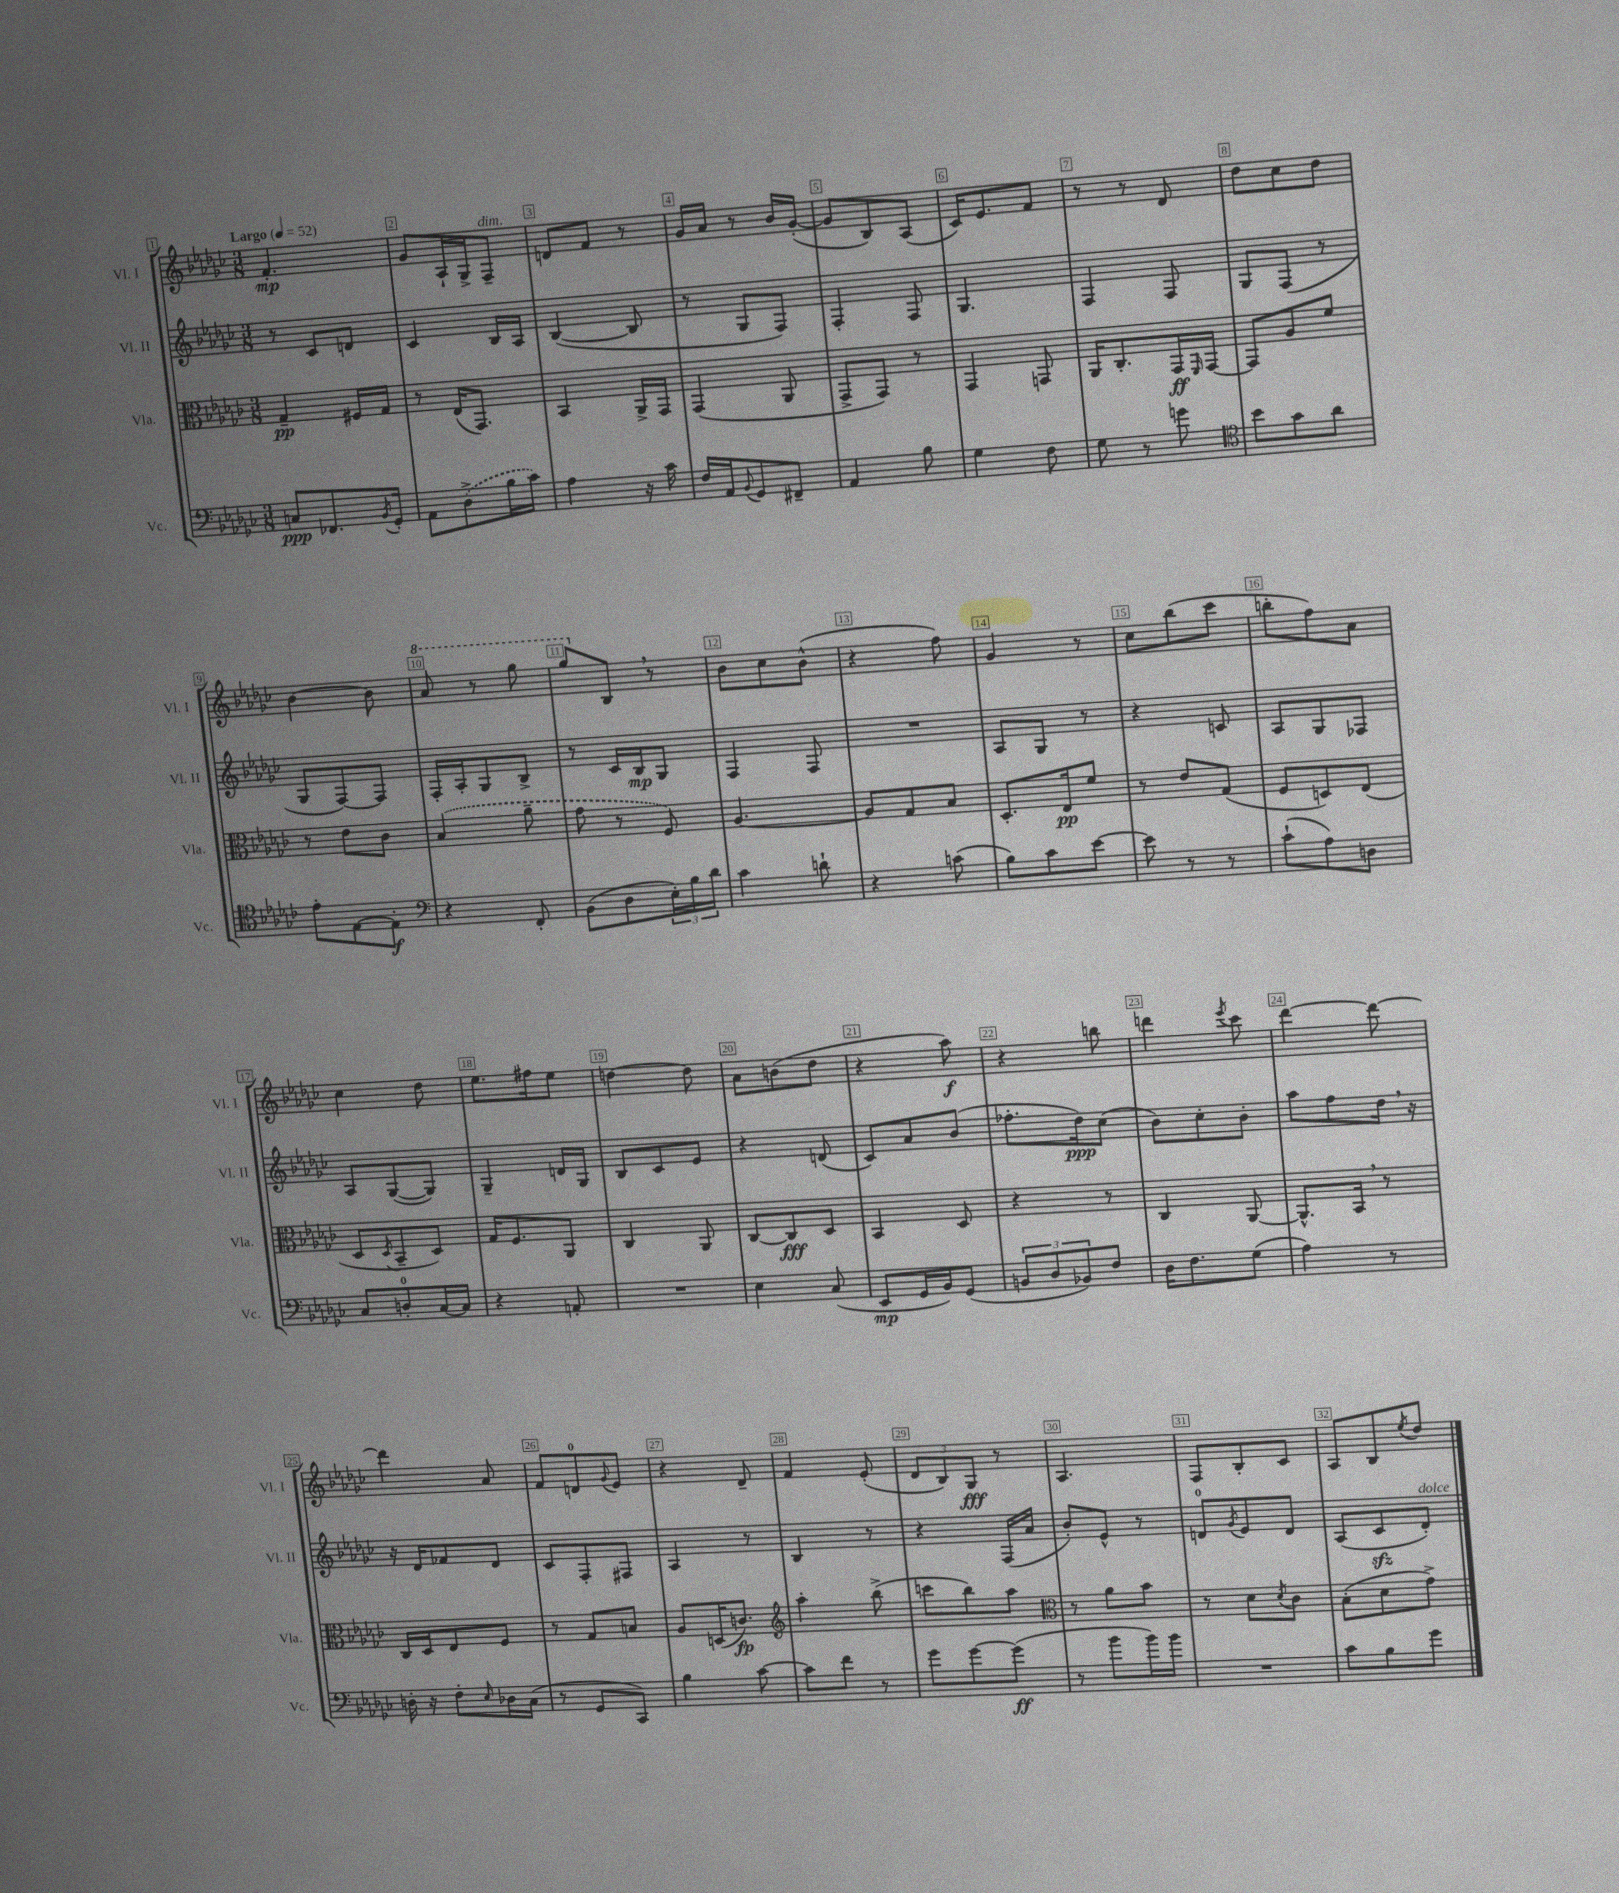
<<
\new StaffGroup <<
\new Staff = "s0" \with { instrumentName = "Vl. I" shortInstrumentName = "Vl. I" } {
    \clef treble \key ges \major \numericTimeSignature \time 3/8 \tempo "Largo" 4 = 52
    f'4.-.\mp |
    ges'8 aes16-! ges16-> f8--^\markup { \italic "dim." } |
    d'8 f'8 r8 |
    ges'16 aes'16 r8 bes'16 ges'16~-.( |
    ges'8 bes8) aes8( |
    ces'16) ees'8. f'8 |
    r8 r8 des'8 |
    des''8 ces''8 des''8 |
    bes'4~ bes'8 |
    \ottava #1 aes''8 r8 ges'''8 |
    ges'''8 \ottava #0 bes8 \breathe r8 |
    bes'8 ces''8 bes'8-^( |
    r4 f''8) |
    ges'4 r8 |
    ces''8 bes''8( ces'''8 |
    b''8-. f''8) aes'8 |
    ces''4 des''8 |
    ees''8. fis''16 ees''8 |
    d''4~ d''8 |
    aes'8 b'8( des''8 |
    r4 aes''8\f) |
    r4 b''8 |
    d'''4 \acciaccatura { ees'''8 } ces'''8 |
    des'''4~ des'''8~ |
    des'''4 aes'8 |
    f'8 d'8-0 \appoggiatura { ges'8 } ees'8 |
    r4 des'8-- |
    f'4 ees'8-.( |
    \tuplet 3/2 { des'8 bes8) ges8\fff } r8 |
    aes4. |
    f8 bes8-. ces'8 |
    aes8 bes8 \acciaccatura { ees''8 } des''8 \bar "|." |
}
\new Staff = "s1" \with { instrumentName = "Vl. II" shortInstrumentName = "Vl. II" } {
    \clef treble \key ges \major \numericTimeSignature \time 3/8
    r8 ces'8 d'8 |
    ces'4 bes16 aes16 |
    bes4~( bes8 |
    r8 ges8 f8) |
    f4-. f8 |
    ges4. |
    f4 f8 |
    ges8 f8( r8 |
    ges8 f8~) f8 |
    f16-. aes16-. ges8 bes8-> |
    r8 ces'16 bes16\mp ges8 |
    f4 f8 |
    R4. |
    aes8 ges8 r8 |
    r4 c'8 |
    aes8 ges8 fes8 |
    aes8 ges8~( ges8) |
    ges4-- d'16 ges16 |
    bes8 ces'8 ees'8 |
    r4 d'8( |
    ces'8) aes'8 bes'8( |
    fes''8.-. des''16\ppp) ces''8( |
    bes'8) ces''8-. bes'8-. |
    aes''8 f''8 des''16 \breathe r16 |
    r16 des'16 fes'8 des'8 |
    ces'8 f8-. fis8 |
    aes4 r8 |
    bes4 r8 |
    r4 f16( aes'16 |
    bes'8-.) ees'8-^ r8 |
    d'8-0 \acciaccatura { ges'8 } ees'8 d'8 |
    aes8( ces'8\sfz des'8-.^\markup { \italic "dolce" }) \bar "|." |
}
\new Staff = "s2" \with { instrumentName = "Vla." shortInstrumentName = "Vla." } {
    \clef alto \key ges \major \numericTimeSignature \time 3/8
    ges4--\pp fis16 ges16 |
    r8 ees16( ges,8.) |
    bes,4 aes,16-> ges,16 |
    ges,4( aes,8 |
    ges,8-> ges,8) r8 |
    ges,4 g,8 |
    aes,16 ces8.-. ges,16\ff \grace { f,16 } ges,16~ |
    ges,8 aes8 f'8 |
    r8 ees'8 ces'8 |
    \once \slurDashed bes4( aes'8-- |
    ges'8 r8 f8) |
    aes4.~ |
    aes8 ges8 bes8 |
    des8.-. ees16\pp f'8 |
    r8 ees'8 ges8( |
    f8 d8) ees8( |
    des8 \acciaccatura { des8 } bes,8-- des8) |
    ges16 f8. aes,8 |
    ces4 aes,8 |
    ces8~ ces8\fff des8 |
    bes,4 des8 |
    r4 r8 |
    ces4 aes,8~ |
    aes,8.-^ bes,16 \breathe r8 |
    ces16 des16 ees8 f8 |
    r8 ges8 b8 |
    aes8 d16( c'8.\fp) |
    \clef treble aes''4-. bes''8->( |
    c'''8 bes''8) aes''8 |
    \clef alto r8 aes'8 bes'8 |
    r8 des'8 \acciaccatura { des'8 } ces'8 |
    bes8-.( des'8 ges'8->) \bar "|." |
}
\new Staff = "s3" \with { instrumentName = "Vc." shortInstrumentName = "Vc." } {
    \clef bass \key ges \major \numericTimeSignature \time 3/8
    c8\ppp fes,8. \acciaccatura { bes,8 } ges,16-. |
    aes,8 \once \slurDashed des8->( bes16 ces'16) |
    aes4 r16 ces'16 |
    f16 aes,16 \appoggiatura { bes,8 } ges,8 fis,8-- |
    aes,4 bes8 |
    ges4 f8 |
    ges8 r8 g'8 |
    \clef tenor bes'8 ges'8 aes'8 |
    ees'8-. ees8~ ees8-.\f |
    \clef bass r4 f,8-. |
    bes,8( des8 \tuplet 3/2 { ees16-.) bes16 des'16 } |
    ces'4 d'8-! |
    r4 c'8( |
    bes8) ces'8 ees'8~ |
    ees'8 r8 r8 |
    ces'8-!( aes8) d8 |
    ces8 d8-0-. ces16~ ces16 |
    r4 a,8-. |
    R4. |
    ees4 ces8( |
    ees,8\mp ges,16 bes,16) ges,8( |
    \tuplet 3/2 { b,8 des8 bes,8) } f8 |
    des16 f8. ges8( |
    aes4) r8 |
    d16-. r16 f8-. \grace { ees16 } des16 ces16( |
    r8 ges,8 ces,8) |
    bes4 ces'8~ |
    ces'8 f'8 r8 |
    ges'8 ges'8~ ges'8\ff( |
    r8 bes'8 bes'16) bes'16 |
    R4. |
    ces'8 bes8 ges'8 \bar "|." |
}
>>
>>
\layout { \context { \Score \override BarNumber.break-visibility = ##(#f #t #t) barNumberVisibility = #all-bar-numbers-visible \override BarNumber.stencil = #(make-stencil-boxer 0.1 0.3 ly:text-interface::print) } }
